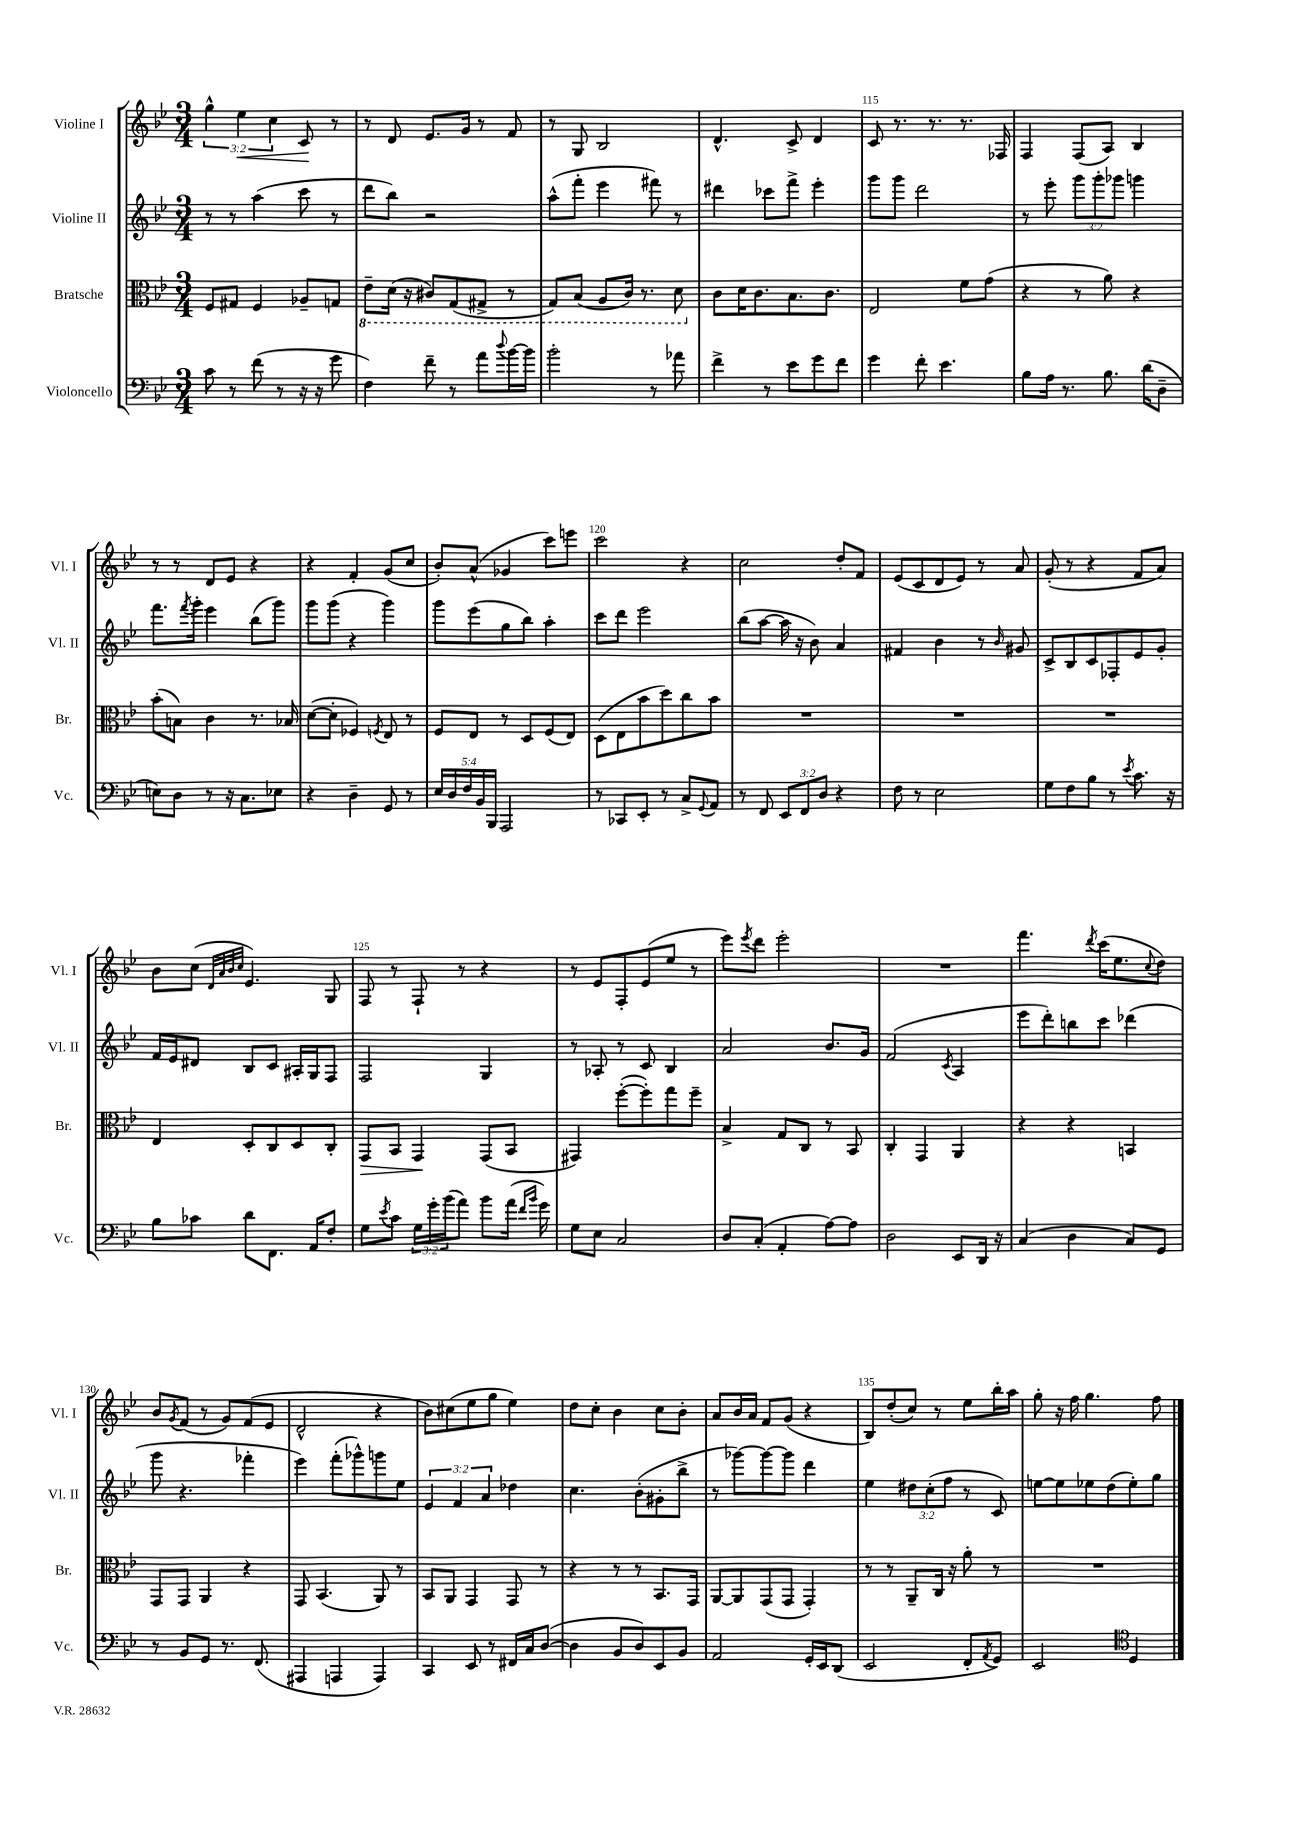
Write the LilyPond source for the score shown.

<<
\new StaffGroup <<
\new Staff = "s0" \with { instrumentName = "Violine I" shortInstrumentName = "Vl. I" } {
    \clef treble \key bes \major \numericTimeSignature \time 3/4 \override Staff.TupletNumber.text = #tuplet-number::calc-fraction-text
    \tuplet 3/2 { g''4-^ ees''4\< c''4 } c'8\! r8 |
    r8 d'8 ees'8. g'16 r8 f'8 |
    r8 g8 bes2 |
    d'4.-^ c'8-> d'4 |
    c'8 r8. r8. r8. fes16 |
    f4 f8( a8) bes4 |
    r8 r8 d'8 ees'8 r4 |
    r4 f'4-. g'8( c''8 |
    bes'8-.) a'8-^( ges'4 c'''8) e'''8 |
    c'''2 r4 |
    c''2 d''8-. f'8 |
    ees'8( c'8 d'8 ees'8) r8 a'8 |
    g'8-.( r8 r4 f'8 a'8) |
    bes'8 c''8( \grace { d'32 a'32 bes'32 c''32 } ees'4.) g8 |
    f8 r8 f8-! r8 r4 |
    r8 ees'8 f8-. ees'8( ees''8 r8 |
    ees'''8) \acciaccatura { ees'''8 } d'''8 ees'''2-. |
    R2. |
    f'''4. \acciaccatura { d'''8 } c'''16( ees''8. \appoggiatura { c''8 } d''8) |
    bes'8 \acciaccatura { g'8 } f'8( r8 g'8) f'8( ees'8 |
    d'2-^ r4 |
    bes'8) cis''8( ees''8 g''8 ees''4) |
    d''8 c''8-. bes'4 c''8 bes'8-. |
    a'8 bes'16 a'16 f'8 g'8( r4 |
    bes8) d''8-.( c''8) r8 ees''8 bes''16-. a''16 |
    g''8-. r16 f''16 g''4. f''8 \bar "|." |
}
\new Staff = "s1" \with { instrumentName = "Violine II" shortInstrumentName = "Vl. II" } {
    \clef treble \key bes \major \numericTimeSignature \time 3/4 \override Staff.TupletNumber.text = #tuplet-number::calc-fraction-text
    r8 r8 a''4( c'''8 r8 |
    d'''8 bes''8) r2 |
    a''8-^( f'''8-. ees'''4 fis'''8) r8 |
    dis'''4 ces'''8 f'''8-> ees'''4-. |
    g'''8 g'''8 d'''2 |
    r8 ees'''8-. \tuplet 3/2 { g'''8 g'''8-. ges'''8 } g'''4 |
    f'''8. \acciaccatura { f'''8 } g'''16-. ees'''4 bes''8( g'''8) |
    g'''8 g'''8( r4 g'''4) |
    g'''8 ees'''8( g''8 bes''8) a''4-. |
    c'''8 d'''8 ees'''2 |
    bes''8( a''8~ a''16 r16 bes'8) a'4 |
    fis'4 bes'4 r8 \grace { bes'16 } gis'8 |
    c'8-> bes8 c'8 fes8-. ees'8 g'8-. |
    f'16 ees'16 dis'8 bes8 c'8 ais16-. g16 f8 |
    f2 g4 |
    r8 aes8-. r8 c'8 bes4 |
    a'2 bes'8. g'16 |
    f'2( \acciaccatura { c'8 } a4 |
    ees'''8 d'''8-.) b''8 c'''8 des'''4( |
    g'''8 r4. fes'''4-. |
    ees'''4) f'''8-.( ges'''8-^) g'''8 ees''8 |
    \tuplet 3/2 { ees'4 f'4 a'4 } des''4 |
    c''4. bes'8-.( gis'8-. bes''8-> |
    r8 ges'''8~) ges'''8~ ges'''8 d'''4 |
    ees''4 \tuplet 3/2 { dis''8 c''8-.( f''8 } r8 c'8) |
    e''8~ e''8 ees''8 d''8( ees''8-.) g''8 \bar "|." |
}
\new Staff = "s2" \with { instrumentName = "Bratsche" shortInstrumentName = "Br." } {
    \clef alto \key bes \major \numericTimeSignature \time 3/4
    f8 gis8 f4 aes8-- g8 |
    \ottava #-1 ees8-- d16( r16 cis8) g,8( gis,8-> r8 |
    g,8) bes,8( a,8 c16) r8. d8 \ottava #0 |
    c'8 d'16 c'8. bes8. c'8. |
    ees2 f'8 g'8( |
    r4 r8 a'8) r4 |
    bes'8-.( b8) c'4 r8. bes16 |
    d'8~( d'8-. fes4) \acciaccatura { f8 } ees8 r8 |
    f8 ees8 r8 d8 f8( ees8) |
    d8( ees8 bes'8 d''8) c''8 bes'8 |
    R2. |
    R2. |
    R2. |
    ees4 d8-. c8 d8 c8-. |
    g,8\> bes,8 g,4\! g,8( bes,8 |
    gis,4) f''8~-.( f''8-.) g''8 f''8-- |
    bes4-> g8 c8 r8 bes,8 |
    c4-. g,4 a,4 |
    r4 r4 b,4 |
    g,8 g,8 a,4 r4 |
    g,8 bes,4.( a,8) r8 |
    bes,8 a,8 g,4 g,8 r8 |
    r4 r8 r8 bes,8. g,16 |
    a,8~ a,8 g,8( g,8 g,4-.) |
    r8 r8 a,8-- c16 r16 a'8-. r8 |
    R2. \bar "|." |
}
\new Staff = "s3" \with { instrumentName = "Violoncello" shortInstrumentName = "Vc." } {
    \clef bass \key bes \major \numericTimeSignature \time 3/4 \override Staff.TupletNumber.text = #tuplet-number::calc-fraction-text
    c'8 r8 f'8( r8 r16 r16 g'8 |
    f4) f'8-- r8 a'8 \appoggiatura { d''8 } bes'16~ bes'16 |
    bes'2-. r8 aes'8 |
    f'4-> r8 ees'8 g'8 f'8 |
    g'4 f'8-. ees'4. |
    bes8 a16 r8. bes8. d'16( d8-- |
    e8) d8 r8 r16 c8. ees8 |
    r4 d4-- g,8 r8 |
    \tuplet 5/4 { ees16 d16 f16 bes,16 bes,,16 } a,,2 |
    r8 ces,8 ees,8-. r8 c8-> \appoggiatura { g,8 } a,8 |
    r8 f,8 \tuplet 3/2 { ees,8 f,8 d8 } r4 |
    f8 r8 ees2 |
    g8 f8 bes8 r8 \acciaccatura { ees'8 } c'8. r16 |
    bes8 ces'8 d'8 f,8. a,16 f8-. |
    g8 \acciaccatura { ees'8 } c'8 \tuplet 3/2 { g16 g'16-. bes'16( } a'8) bes'8 a'16( \grace { f'16 bes'16 } g'16) |
    g8 ees8 c2 |
    d8 c8-.( a,4-. a8~) a8 |
    d2 ees,8 d,16 r16 |
    c4( d4 c8) g,8 |
    r8 bes,8 g,8 r8. f,8.( |
    ais,,4 a,,4 a,,4) |
    c,4 ees,8 r8 fis,16 c16 d8~( |
    d4 bes,8 d8) ees,8 bes,8 |
    a,2 g,16-. ees,16 d,8( |
    ees,2 f,8-. \acciaccatura { a,8 } g,8) |
    ees,2 \clef tenor d4 \bar "|." |
}
>>
>>
\layout { \context { \Score currentBarNumber = #111 \override BarNumber.break-visibility = ##(#f #t #t) barNumberVisibility = #(every-nth-bar-number-visible 5) } }
